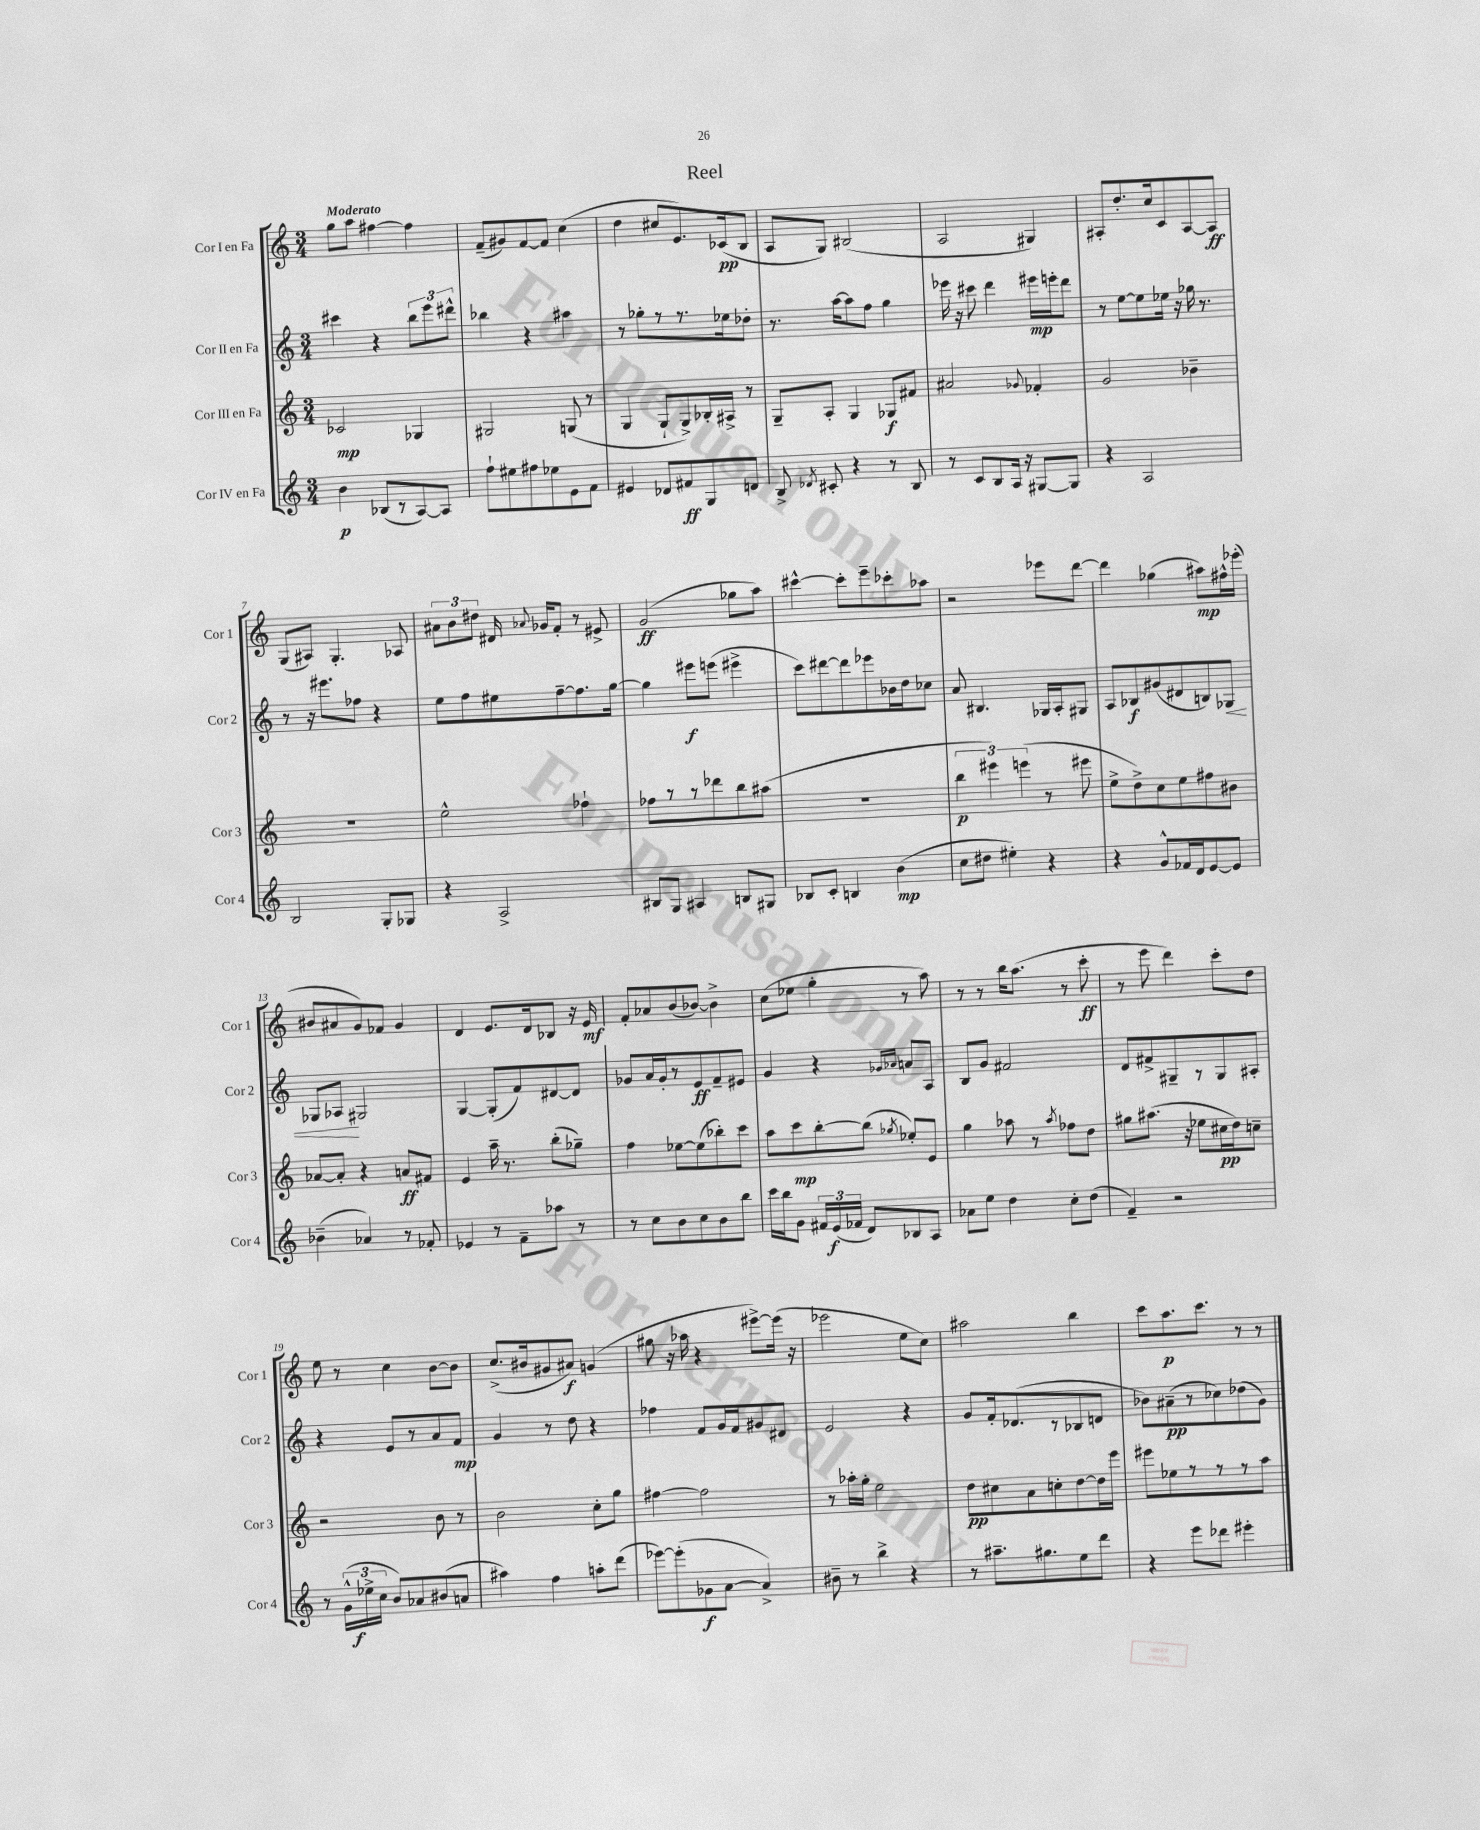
\header { title = "Reel" }
<<
\new StaffGroup <<
\new Staff = "s0" \with { instrumentName = "Cor I en Fa" shortInstrumentName = "Cor 1" } {
    \clef treble \key c \major \numericTimeSignature \time 3/4 \tempo "Moderato"
    \autoBeamOff g''8[ a''8] fis''4~ fis''4 |
    f'8[--( gis'8) f'8~ f'8] c''4( |
    d''4 cis''8[ e'8.) ces'16\pp( b8] |
    a8[ g8]) bis2( |
    a2 gis4) |
    ais8[-. d''8.-. c''16 c'8 ais8~ ais8]\ff |
    g8[( ais8]) g4.-. aes8 |
    \tuplet 3/2 { ais'8[ b'8 dis''8] } dis'16 \appoggiatura { aes'8 } ges'16[ f'8]-. r8 eis'8-> |
    g'2\ff( ges''8[ a''8]) |
    cis'''4~-^ cis'''8[-. e'''8-- ces'''8-. aes''8] |
    r2 ees'''8[ d'''8]~ |
    d'''4 ges''4( ais''8[\mp) fis''16-^ ees'''16]-.( |
    bis'8[ ais'8 g'8) fes'8] g'4 |
    d'4 e'8.[ d'16 bes8] r16 e'16\mf |
    f'8[-. aes'8 b'8( bes'8]~) bes'4-> |
    c''8[( ees''8] g''4-. r8 a''8) |
    r8 r8 b''16[ a''8.]( r8 c'''8-.\ff |
    r8 e'''8 d'''4) c'''8[-. d''8] |
    e''8 r8 c''4 b'8[~ b'8] |
    c''8.[->( bis'16 gis'8 ais'8]\f) g'4( |
    gis''8 r16 aes''16 r4 eis'''8[~->) eis'''16]( r16 |
    ees'''2 e''8[ c''8]) |
    ais''2 b''4 |
    c'''8[ a''8.\p c'''8.] r8 r8 \bar "|." |
}
\new Staff = "s1" \with { instrumentName = "Cor II en Fa" shortInstrumentName = "Cor 2" } {
    \clef treble \key c \major \numericTimeSignature \time 3/4
    \autoBeamOff cis'''4 r4 \tuplet 3/2 { b''8[ e'''8 dis'''8]-^ } |
    bes''4 r4 ais''4 |
    r8 ges''8[-. r8 r8. ees''16 des''8]-. |
    r8. a''16[~ a''8 f''8] g''4 |
    ees'''16 r16 cis'''8 d'''4 eis'''16[\mp e'''16-. d'''8] |
    r8 e''8[~ e''8 ees''16] r16 ges''16 r8. |
    r8 r16 eis'''8.[ fes''8] r4 |
    e''8[ f''8 eis''8 f''8~-- f''8. g''16]~ |
    g''4 eis'''8[\f e'''8]( eis'''4-> |
    c'''8[) dis'''8~ dis'''8 ees'''8 bes'16 d''16 ces''8] |
    a'8 bis4. ges16[ a16-. gis8] |
    a8[ bes8\f gis'8( dis'8 b8) ges8]\< |
    ges8[ aes8]\! gis2 |
    g4~ g8[-.( f'8) dis'8~ dis'8] |
    ges'8[ a'16 ges'16-. r8 e'8\ff f'8-- eis'8] |
    g'4 r4 \grace { ges'16[ aes'16] } a'8[ a8] |
    b8[ g'8] fis'2 |
    d'8[ fis'8-> gis8-- r8 gis8 ais8]-. |
    r4 e'8[ r8 a'8 f'8]\mp |
    g'4 r8 d''8 r4 |
    fes''4 f'8[ g'16 f'16 gis'8 dis'8] |
    e'2 r4 |
    g'8[ f'16-. des'8.( r8 bes8 d'8] |
    bes'8[) ais'8--\pp( r8 ces''8) des''8( g'8]) \bar "|." |
}
\new Staff = "s2" \with { instrumentName = "Cor III en Fa" shortInstrumentName = "Cor 3" } {
    \clef treble \key c \major \numericTimeSignature \time 3/4
    \autoBeamOff ces'2\mp ges4 |
    gis2 g8( r8 |
    g4 g8[-! g8->) bes16-. ais16]-> r8 |
    g8[-- a8]-. g4 ges8[\f fis'8] |
    ais'2 \appoggiatura { ges'8 } fes'4-. |
    g'2 bes'4-- |
    R2. |
    e''2-^ fes''4-! |
    fes''8[ r8 r8 des'''8 b''8 ais''8]( |
    R2. |
    \tuplet 3/2 { b''4\p eis'''4) e'''4( } r8 eis'''8 |
    e''8[-> d''8->) c''8 e''8 fis''8 bis'8] |
    aes'8[~ aes'8]-. r4 a'8[\ff fis'8] |
    e'4 a''16-- r8. b''8[-.( ges''8]--) |
    f''4 ees''8[~ ees''8( bes''8-.) c'''8] |
    a''8[ c'''8\mp b''8~-. b''8]( \acciaccatura { ges''8 } ees''8[-.) e'8] |
    g''4 aes''8 r8 \acciaccatura { aes''8 } fes''8[ d''8] |
    gis''8[ ais''8.]( r16 ees''8[ cis''16\pp d''16) c''8]-- |
    r2 b'8 r8 |
    b'2 c''8[-. g''8] |
    fis''4~ fis''2 |
    r8 aes''16[-. g''16]-. e''2 |
    d''8[\pp cis''8 a'8 c''8-. d''8~ d''16 e'''16] |
    eis'''8[ ees''8 r8 r8 r8 a''8] \bar "|." |
}
\new Staff = "s3" \with { instrumentName = "Cor IV en Fa" shortInstrumentName = "Cor 4" } {
    \clef treble \key c \major \numericTimeSignature \time 3/4
    \autoBeamOff b'4\p bes8[( r8 a8~) a8] |
    f''8[-! eis''8 fis''8 ees''8 e'8 f'8] |
    eis'4 des'8[ fis'8\ff g8 d'8] |
    b8-> \acciaccatura { des'8 } cis'8-. r4 r8 b8 |
    r8 c'8[ b8 a16] r16 gis8[~ gis8] |
    r4 a2 |
    b2 g8[-. ges8] |
    r4 a2-> |
    bis8[ g8] ais4 b8[ gis8] |
    bes8[ c'8]-. b4 b'4\mp( |
    c''8[ dis''8] eis''4-.) r4 |
    r4 g'8[-^ fes'16 d'16 e'8~ e'8] |
    bes'4--( aes'4) r8 fes'8-. |
    ees'4 r8 f'8[-- aes''8] r8 |
    r8 c''8[ b'8 c''8 b'8 b''8] |
    c'''16[ b''16 g'8] \tuplet 3/2 { fis'16[ e'16\f( fes'16] } d'8[) bes8 a8] |
    aes'8[ e''8] d''4 c''8[-. d''8]( |
    f'4--) r2 |
    r8 \tuplet 3/2 { g'16[-^( ees''16->\f c''16] } b'8[) aes'8 bis'8( a'8] |
    ais''4) f''4 a''8[-. d'''8]( |
    ees'''8[~) ees'''8-.( ges'8\f a'8]~ a'4->) |
    bis'8-- r8 b''4-> r4 |
    r8 ais''8.[-- gis''8. e''8 d'''8] |
    r4 e'''8[ des'''8] eis'''4-. \bar "|." |
}
>>
>>
